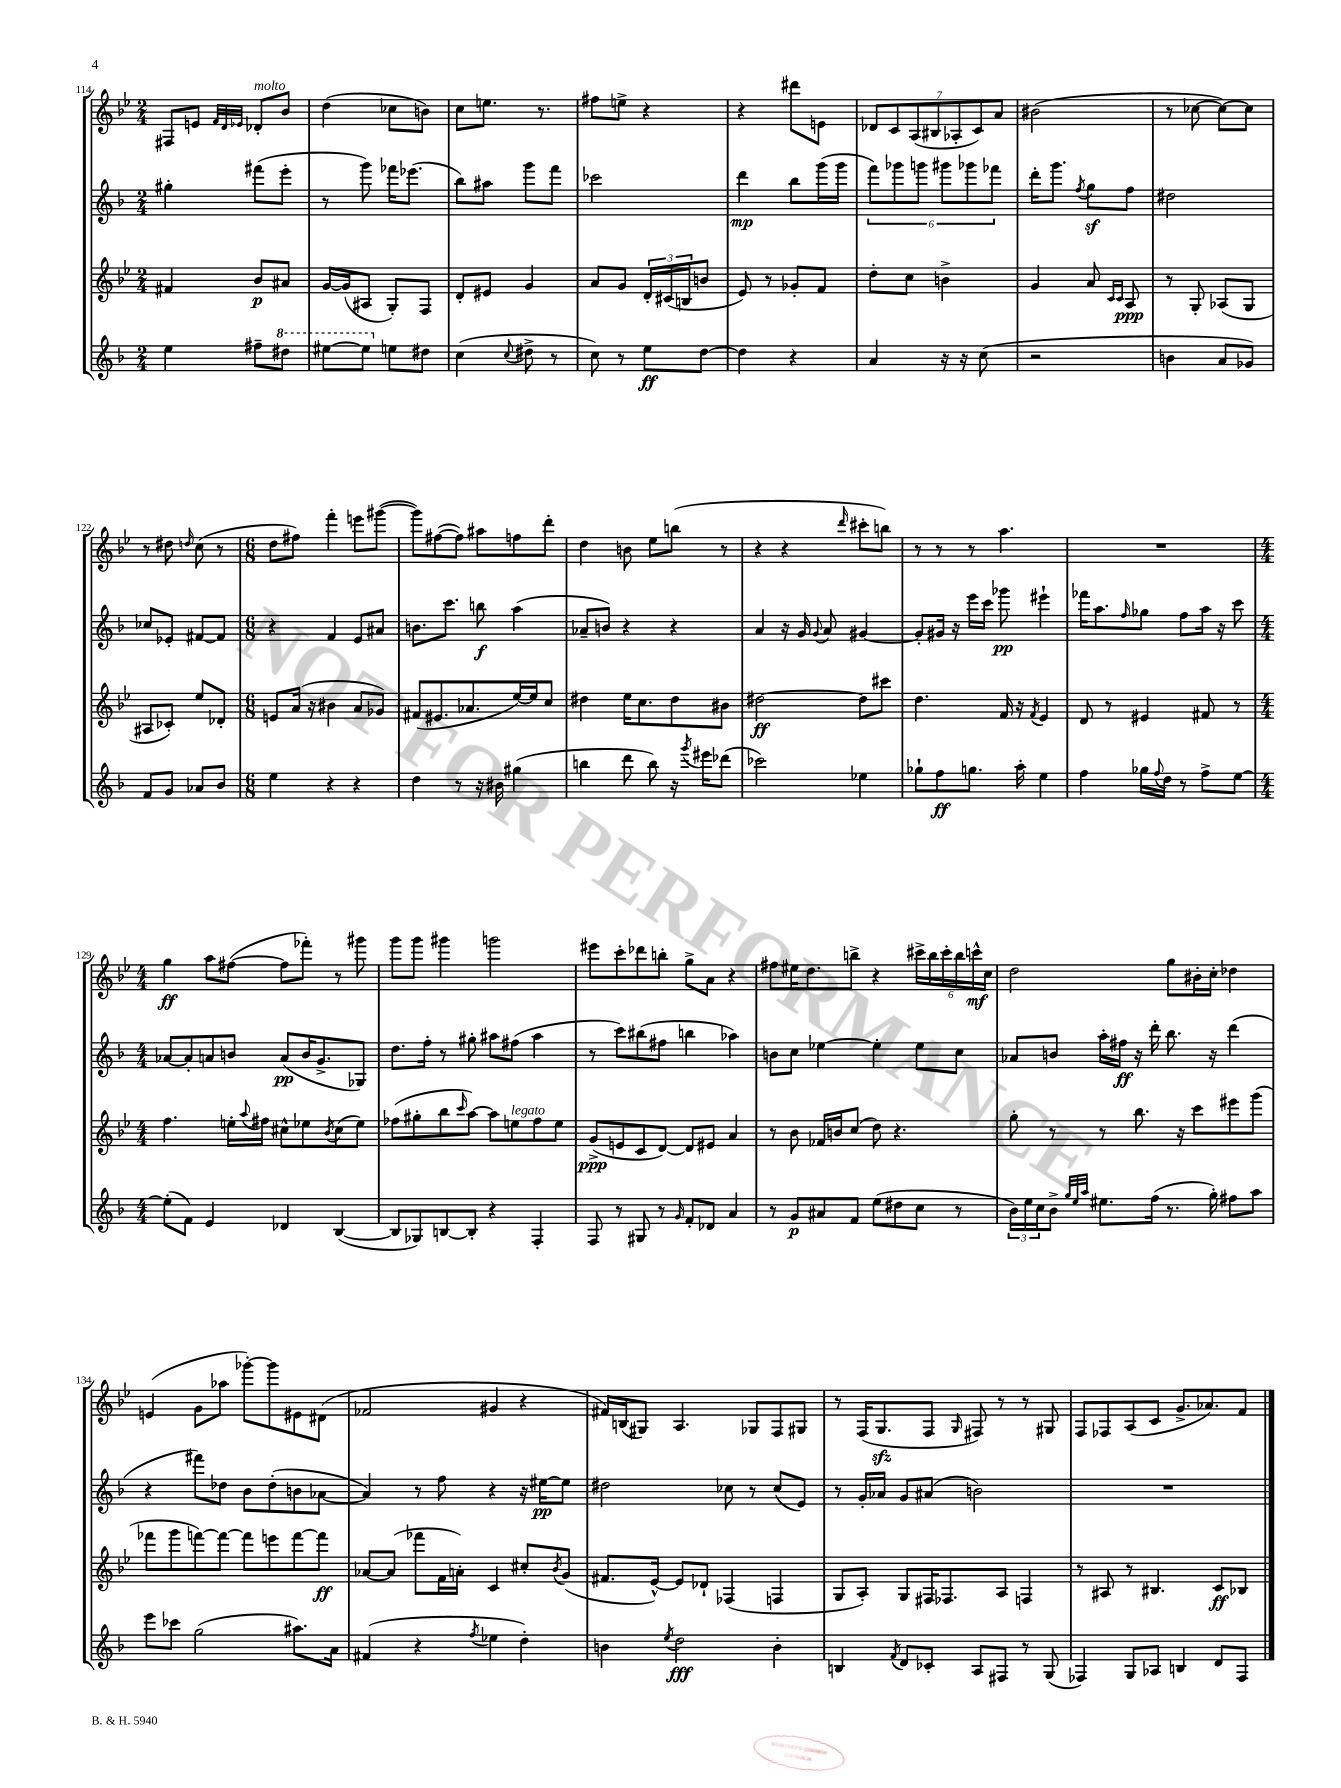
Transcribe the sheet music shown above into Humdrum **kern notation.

**kern	**dynam	**kern	**dynam	**kern	**dynam	**kern	**dynam
*part4	*part4	*part3	*part3	*part2	*part2	*part1	*part1
*staff4	*staff4	*staff3	*staff3	*staff2	*staff2	*staff1	*staff1
*clefG2	*	*clefG2	*	*clefG2	*	*clefG2	*
*k[b-]	*	*k[b-e-]	*	*k[b-]	*	*k[b-e-]	*
*M2/4	*	*M2/4	*	*M2/4	*	*M2/4	*
=114	=114	=114	=114	=114	=114	=114	=114
4ee\	.	4f#X/	.	4gg#X'\	.	8F#X/L	.
.	.	.	.	.	.	8en/J	.
.	.	.	.	.	.	32qqf/LLL	.
.	.	.	.	.	.	32qqd/	.
.	.	.	.	.	.	32qqe-X/JJJ	.
!	!	!	!	!	!	!LO:TX:a:i:t=molto	!
8ff#X~\L	.	8b-/L	p	(8fff#X\L	.	8d-X'/L	.
*8va	*	*	*	*	*	*	*
8ddd#X\J	.	8a#X/J	.	8eee'\J	.	8b-/J	.
=115	=115	=115	=115	=115	=115	=115	=115
[8eee#X\L	.	[16g/LL	.	8r	.	(4dd\	.
.	.	(16g/J]	.	.	.	.	.
8eee#\J]	.	8A#X/J	.	8ggg\)	.	.	.
*X8va	*	*	*	*	*	*	*
8een\L	.	8G'/L)	.	16fff-X\KL	.	8cc-X\L	.
.	.	.	.	(8.eee-X\J	.	.	.
8dd#X\J	.	8F/J	.	.	.	8bn\J)	.
=116	=116	=116	=116	=116	=116	=116	=116
(4cc\	.	8d'/L	.	8bb-\L)	.	8cc\L	.
.	.	8e#X/J	.	8aa#X\J	.	8.een\J	.
8qqcc/	.	.	.	.	.	.	.
8dd#X^\	.	4g/	.	8ggg\L	.	.	.
.	.	.	.	.	.	8.r	.
8r	.	.	.	8fff\J	.	.	.
=117	=117	=117	=117	=117	=117	=117	=117
8cc\)	.	8a/L	.	2ccc-X\	.	8ff#X\L	.
8r	.	8g/J	.	.	.	8een^\J	.
8ee\L	ff	24d'/LL	.	.	.	4r	.
.	.	(24c#X/	.	.	.	.	.
.	.	24Bn/J	.	.	.	.	.
[8dd\J	.	8bn/J	.	.	.	.	.
=118	=118	=118	=118	=118	=118	=118	=118
4dd\]	.	8e-/)	.	4ddd\	mp	4r	.
.	.	8r	.	.	.	.	.
4r	.	8g-X'/L	.	8bb-\L	.	8ddd#X\L	.
.	.	8f/J	.	(16ggg\L	.	8en\J	.
.	.	.	.	16ggg\JJ	.	.	.
=119	=119	=119	=119	=119	=119	=119	=119
4a/	.	8dd'\L	.	12fff\L)	.	14d-X/L	.
.	.	.	.	.	.	14c/	.
.	.	.	.	12ggg-X\	.	.	.
.	.	8cc\J	.	.	.	.	.
.	.	.	.	.	.	(14A/	.
.	.	.	.	12gggn\J	.	.	.
.	.	.	.	.	.	14B#X/	.
16r	.	4bn^\	.	12ggg#X\L	.	.	.
.	.	.	.	.	.	14A-X'/	.
16r	.	.	.	.	.	.	.
.	.	.	.	12ggg-X\	.	.	.
.	.	.	.	.	.	14c/)	.
(8cc\	.	.	.	.	.	.	.
.	.	.	.	12fff-X\J	.	.	.
.	.	.	.	.	.	14a/J	.
=120	=120	=120	=120	=120	=120	=120	=120
2r	.	4g/	.	16ddd'\KL	.	(2b#X\	.
.	.	.	.	8.ggg\J	.	.	.
.	.	.	.	8qff/	.	.	.
.	.	8a/	.	8ggz\L	.	.	.
.	.	16qqc/LL	.	.	.	.	.
.	.	16qqc/JJ	.	.	.	.	.
.	.	8A/	ppp	8ff\J	.	.	.
=121	=121	=121	=121	=121	=121	=121	=121
4bn\	.	8r	.	2dd#X\	.	8r	.
.	.	8G'/	.	.	.	[8cc-X\	.
8a/L	.	(8A-X/L	.	.	.	8cc-\L_)	.
8g-X/J)	.	8G/J	.	.	.	8cc-\J]	.
!!LO:LB:g=z
=122	=122	=122	=122	=122	=122	=122	=122
8f/L	.	8A#X/L	.	8cc-X/L	.	8r	.
8g/J	.	8c-X'/J)	.	8e-X'/J	.	8dd#X\	.
.	.	.	.	.	.	16qqddn/	.
8a-X/L	.	8ee-/L	.	[8f#X/L	.	(8cc\	.
8b-/J	.	8d-X'/J	.	8f#/J]	.	8r	.
=123	=123	=123	=123	=123	=123	=123	=123
*M6/8	*	*M6/8	*	*M6/8	*	*M6/8	*
4ee\	.	8en/L	.	4r	.	8dd\L	.
.	.	(16a/Jk	.	.	.	8ff#X\J)	.
.	.	16r	.	.	.	.	.
4r	.	4b#X\	.	4f/	.	4fff'\	.
4r	.	8a/L	.	8e/L	.	8eeen\L	.
.	.	8g-X/J)	.	8a#X/J	.	([8ggg#X\J	.
=124	=124	=124	=124	=124	=124	=124	=124
4dd\	.	(8f#X/L	.	8.bn\L	.	8ggg#\L])	.
.	.	8.e#X/	.	.	.	([8ff#X\	.
.	.	.	.	8.ccc\J	.	.	.
8r	.	.	.	.	.	8ff#\J])	.
.	.	8.a-X/	.	.	.	.	.
16r	.	.	.	8bbn\	f	8aa#X\L	.
16b#X\	.	.	.	.	.	.	.
(4gg#X\	.	[16ee-/L)	.	(4aa\	.	8ffn\	.
.	.	16ee-/J]	.	.	.	.	.
.	.	8cc/J	.	.	.	8ddd'\J	.
=125	=125	=125	=125	=125	=125	=125	=125
4bbn\	.	4dd#X\	.	8a-X~/L	.	4dd\	.
.	.	.	.	8bn/J)	.	.	.
8ddd\	.	16ee-\KL	.	4r	.	8bn\	.
.	.	8.cc\	.	.	.	.	.
8bb\)	.	.	.	.	.	8ee-\L	.
16r	.	8dd#\	.	4r	.	(8bbn\J	.
8qggg/	.	.	.	.	.	.	.
16eee#X\KL	.	.	.	.	.	.	.
(8ddd-X\J	.	8b#X\J	.	.	.	8r	.
=126	=126	=126	=126	=126	=126	=126	=126
2ccc-X\)	.	[2dd#X\	ff	4a/	.	4r	.
.	.	.	.	16r	.	4r	.
.	.	.	.	16g/	.	.	.
.	.	.	.	8qqg/	.	.	.
.	.	.	.	8a/	.	.	.
.	.	.	.	.	.	16qqddd/	.
4ee-X\	.	8dd#\L]	.	[4g#X/	.	8ccc#X'\L	.
.	.	8ccc#X\J	.	.	.	8bbn\J)	.
=127	=127	=127	=127	=127	=127	=127	=127
8gg-X`\L	.	4.dd\	.	8g#'/L]	.	8r	.
8ff\	ff	.	.	16g#X/Jk	.	8r	.
.	.	.	.	16r	.	.	.
8.ggn\J	.	.	.	16eee\LL	.	8r	.
.	.	.	.	16ccc\JJ	.	.	.
.	.	16f/	.	8ggg-X\	pp	4.aa\	.
16aa'\	.	16r	.	.	.	.	.
.	.	8qf/	.	.	.	.	.
4ee\	.	4e-/	.	4eee#X`\	.	.	.
=128	=128	=128	=128	=128	=128	=128	=128
4ff\	.	8d/	.	16fff-X\KL	.	2.r	.
.	.	.	.	8.aa\	.	.	.
.	.	8r	.	.	.	.	.
.	.	.	.	16qqff/	.	.	.
16gg-X\LL	.	4e#X/	.	8gg-X\J	.	.	.
8qqff/	.	.	.	.	.	.	.
16dd\JJ	.	.	.	.	.	.	.
8r	.	.	.	8ff\L	.	.	.
8ff^\L	.	8f#X/	.	16aa\Jk	.	.	.
.	.	.	.	16r	.	.	.
[8ee\J	.	8r	.	8ccc\	.	.	.
!!LO:LB:g=z
=129	=129	=129	=129	=129	=129	=129	=129
*M4/4	*	*M4/4	*	*M4/4	*	*M4/4	*
(8ee'\L]	.	4.ff\	.	[8a-X/L	.	4gg\	ff
8f\J)	.	.	.	8a-'/]	.	.	.
4e/	.	.	.	8an/	.	8aa\L	.
.	.	16een'\LL	.	8bn/J	.	([8ff#X\J	.
.	.	8qqaa/	.	.	.	.	.
.	.	16ff#X\JJ	.	.	.	.	.
4d-X/	.	8cc#X^^\L	.	(8a/L	pp	8ff#\L]	.
.	.	8ee-X\	.	16b/K	.	8fff-X'\J)	.
.	.	.	.	8.g^/	.	.	.
.	.	8qb-/	.	.	.	.	.
([4B-/	.	(8cc#\	.	.	.	8r	.
.	.	8ee-\J)	.	8G-X/J)	.	8ggg#X\	.
=130	=130	=130	=130	=130	=130	=130	=130
8B-/L]	.	(8ff-X\L	.	8.dd\L	.	8ggg\L	.
8G-X/)	.	8gg#X'\	.	.	.	8ggg\J	.
.	.	.	.	16ff'\Jk	.	.	.
[8Bn/	.	8bb-\	.	8r	.	4ggg#X\	.
.	.	16qqccc/	.	.	.	.	.
8B'/J]	.	[8aa\J)	.	8gg#X'\	.	.	.
4r	.	8aa\L]	.	8aa#X\L	.	2gggn\	.
!	!	!LO:TX:a:i:t=legato	!	!	!	!	!
.	.	8een\	.	(8ff#X\J	.	.	.
4F'/	.	8ff-\	.	4aa#\	.	.	.
.	.	8ee\J	.	.	.	.	.
=131	=131	=131	=131	=131	=131	=131	=131
8F/	.	(8g^/L	ppp	8r	.	8eee#X\L	.
8r	.	8en/	.	8ccc\L)	.	8ccc'\	.
8G#X/	.	8c/	.	(8bb#X\	.	8ddd-X\	.
8r	.	[8d/J)	.	8ff#X\J	.	8bbn'\J	.
16qqg/	.	.	.	.	.	.	.
8f'/L	.	8d/L]	.	4bbn\	.	8gg^\L	.
8d-X/J	.	8e#X/J	.	.	.	8a\J	.
4a/	.	4a/	.	4aa-X\)	.	4r	.
=132	=132	=132	=132	=132	=132	=132	=132
8r	.	8r	.	8bn\L	.	8ff#X\L	.
8g/L	p	8b-\	.	8cc\J	.	16ee#X\K	.
.	.	.	.	.	.	8.dd\	.
8a#X/	.	16f-X/LL	.	[4ee-X\	.	.	.
.	.	16bn/J	.	.	.	.	.
8f/J	.	(8cc/J	.	.	.	8bbn^\J	.
(8ee\L	.	8dd\)	.	4ee-'\]	.	4r	.
8dd#X\	.	4.r	.	.	.	.	.
8cc\J	.	.	.	8ee-\L	.	24ccc#X^\LL	.
.	.	.	.	.	.	24bb\	.
.	.	.	.	.	.	24ccc#'\	.
8r	.	.	.	8cc\J	.	24bb\	.
.	.	.	.	.	.	24cccn^^\	mf
.	.	.	.	.	.	24cc\JJ	.
=133	=133	=133	=133	=133	=133	=133	=133
24b-\LL)	.	8gg'\	.	8a-X/L	.	2dd\	.
24ee\	.	.	.	.	.	.	.
24cc\J	.	.	.	.	.	.	.
8b-^\J	.	8r	.	8bn/J	.	.	.
32qqgg/LLL	.	.	.	.	.	.	.
32qqee/	.	.	.	.	.	.	.
32qqaa/JJJ	.	.	.	.	.	.	.
8.ee#X\L	.	8r	.	16aa'\LL	.	.	.
.	.	.	.	16ff#X\JJ	ff	.	.
.	.	8.bb-\	.	16r	.	.	.
(16ff\Jk	.	.	.	16ddd'\	.	.	.
8.r	.	.	.	8.bb-\	.	8gg\L	.
.	.	16r	.	.	.	.	.
.	.	8ccc\L	.	.	.	16b#X'\L	.
16gg'\)	.	.	.	16r	.	16cc'\JJ	.
8ff#X\L	.	8eee#X\	.	(4ddd\	.	4dd-X\	.
8aa\J	.	(8ggg\J	.	.	.	.	.
!!LO:LB:g=z
=134	=134	=134	=134	=134	=134	=134	=134
8eee\L	.	8fff-X\L	.	4r	.	(4en/	.
8ccc-X\J	.	8ggg\	.	.	.	.	.
(2gg\	.	[8fffn\)	.	8fff#X\L)	.	8g\L	.
.	.	8fff\J_	.	8dd-X\J	.	8aa-X\J	.
.	.	8fff\L]	.	8b-\L	.	[8ggg-X'\L)	.
.	.	8eeen\	.	(8dd-'\	.	8ggg-\]	.
8.aa#X\L)	.	[8fff\	.	8bn\	.	8e#X\	.
.	.	8fff\J]	ff	[8a-X\J	.	(8d#X\J	.
16a\Jk	.	.	.	.	.	.	.
=135	=135	=135	=135	=135	=135	=135	=135
(4f#X/	.	[8a-X/L	.	4a-/])	.	2f-X/	.
.	.	(8a-/J]	.	.	.	.	.
4r	.	8fff-X\L	.	8r	.	.	.
.	.	16f\L	.	8ff\	.	.	.
.	.	16an'\JJ)	.	.	.	.	.
8qff/	.	.	.	.	.	.	.
4ee-X\	.	4c/	.	4r	.	4g#X/	.
4dd'\)	.	8cc#X'/L	.	16r	.	4r	.
.	.	.	.	[16ee#X\KL	pp	.	.
.	.	8qb-/	.	.	.	.	.
.	.	(8g/J	.	8ee#\J]	.	.	.
=136	=136	=136	=136	=136	=136	=136	=136
4bn\	.	8.f#X/L	.	2dd#X\	.	16f#X/LL)	.
.	.	.	.	.	.	(16Bn/J	.
.	.	.	.	.	.	8G#X/J)	.
.	.	[16e-^^/Jk)	.	.	.	.	.
8qee/	.	.	.	.	.	.	.
2dd\	fff	8e-/L]	.	.	.	4.A/	.
.	.	8d-X`/J	.	.	.	.	.
.	.	(4F-X/	.	8cc-X\	.	.	.
.	.	.	.	8r	.	8G-X/L	.
4b'\	.	4Fn/	.	(8cc-/L	.	8F/	.
.	.	.	.	8e/J)	.	8G#X/J	.
=137	=137	=137	=137	=137	=137	=137	=137
4Bn/	.	8G/L	.	8r	.	8r	.
.	.	8A'/J)	.	16g'/LL	.	(16F/KL	.
.	.	.	.	16a-X/JJ	.	8.Gzz/	.
8qf/	.	.	.	.	.	.	.
8d/L	.	8G/L	.	8g/L	.	.	.
8c-X'/J	.	16F#X/K	.	(8a#X/J	.	8F/J	.
.	.	8.F-X/	.	.	.	.	.
.	.	.	.	.	.	16qqG/	.
8A/L	.	.	.	2bn\)	.	8F#X/)	.
8F#X/J	.	8A/J	.	.	.	8r	.
8r	.	4Fn/	.	.	.	8r	.
(8G/	.	.	.	.	.	8G#X/	.
=138	=138	=138	=138	=138	=138	=138	=138
4F-X/)	.	8r	.	1r	.	8F/L	.
.	.	8A#X/	.	.	.	8F-X/	.
8G/L	.	8r	.	.	.	(8A/	.
8A-X/J	.	4.B#X/	.	.	.	8c/J	.
4Bn/	.	.	.	.	.	8.g^/L	.
.	.	.	.	.	.	8.a-X/)	.
8d/L	.	8c/L	ff	.	.	.	.
8F-/J	.	8B-X/J	.	.	.	8f/J	.
==	==	==	==	==	==	==	==
*-	*-	*-	*-	*-	*-	*-	*-
